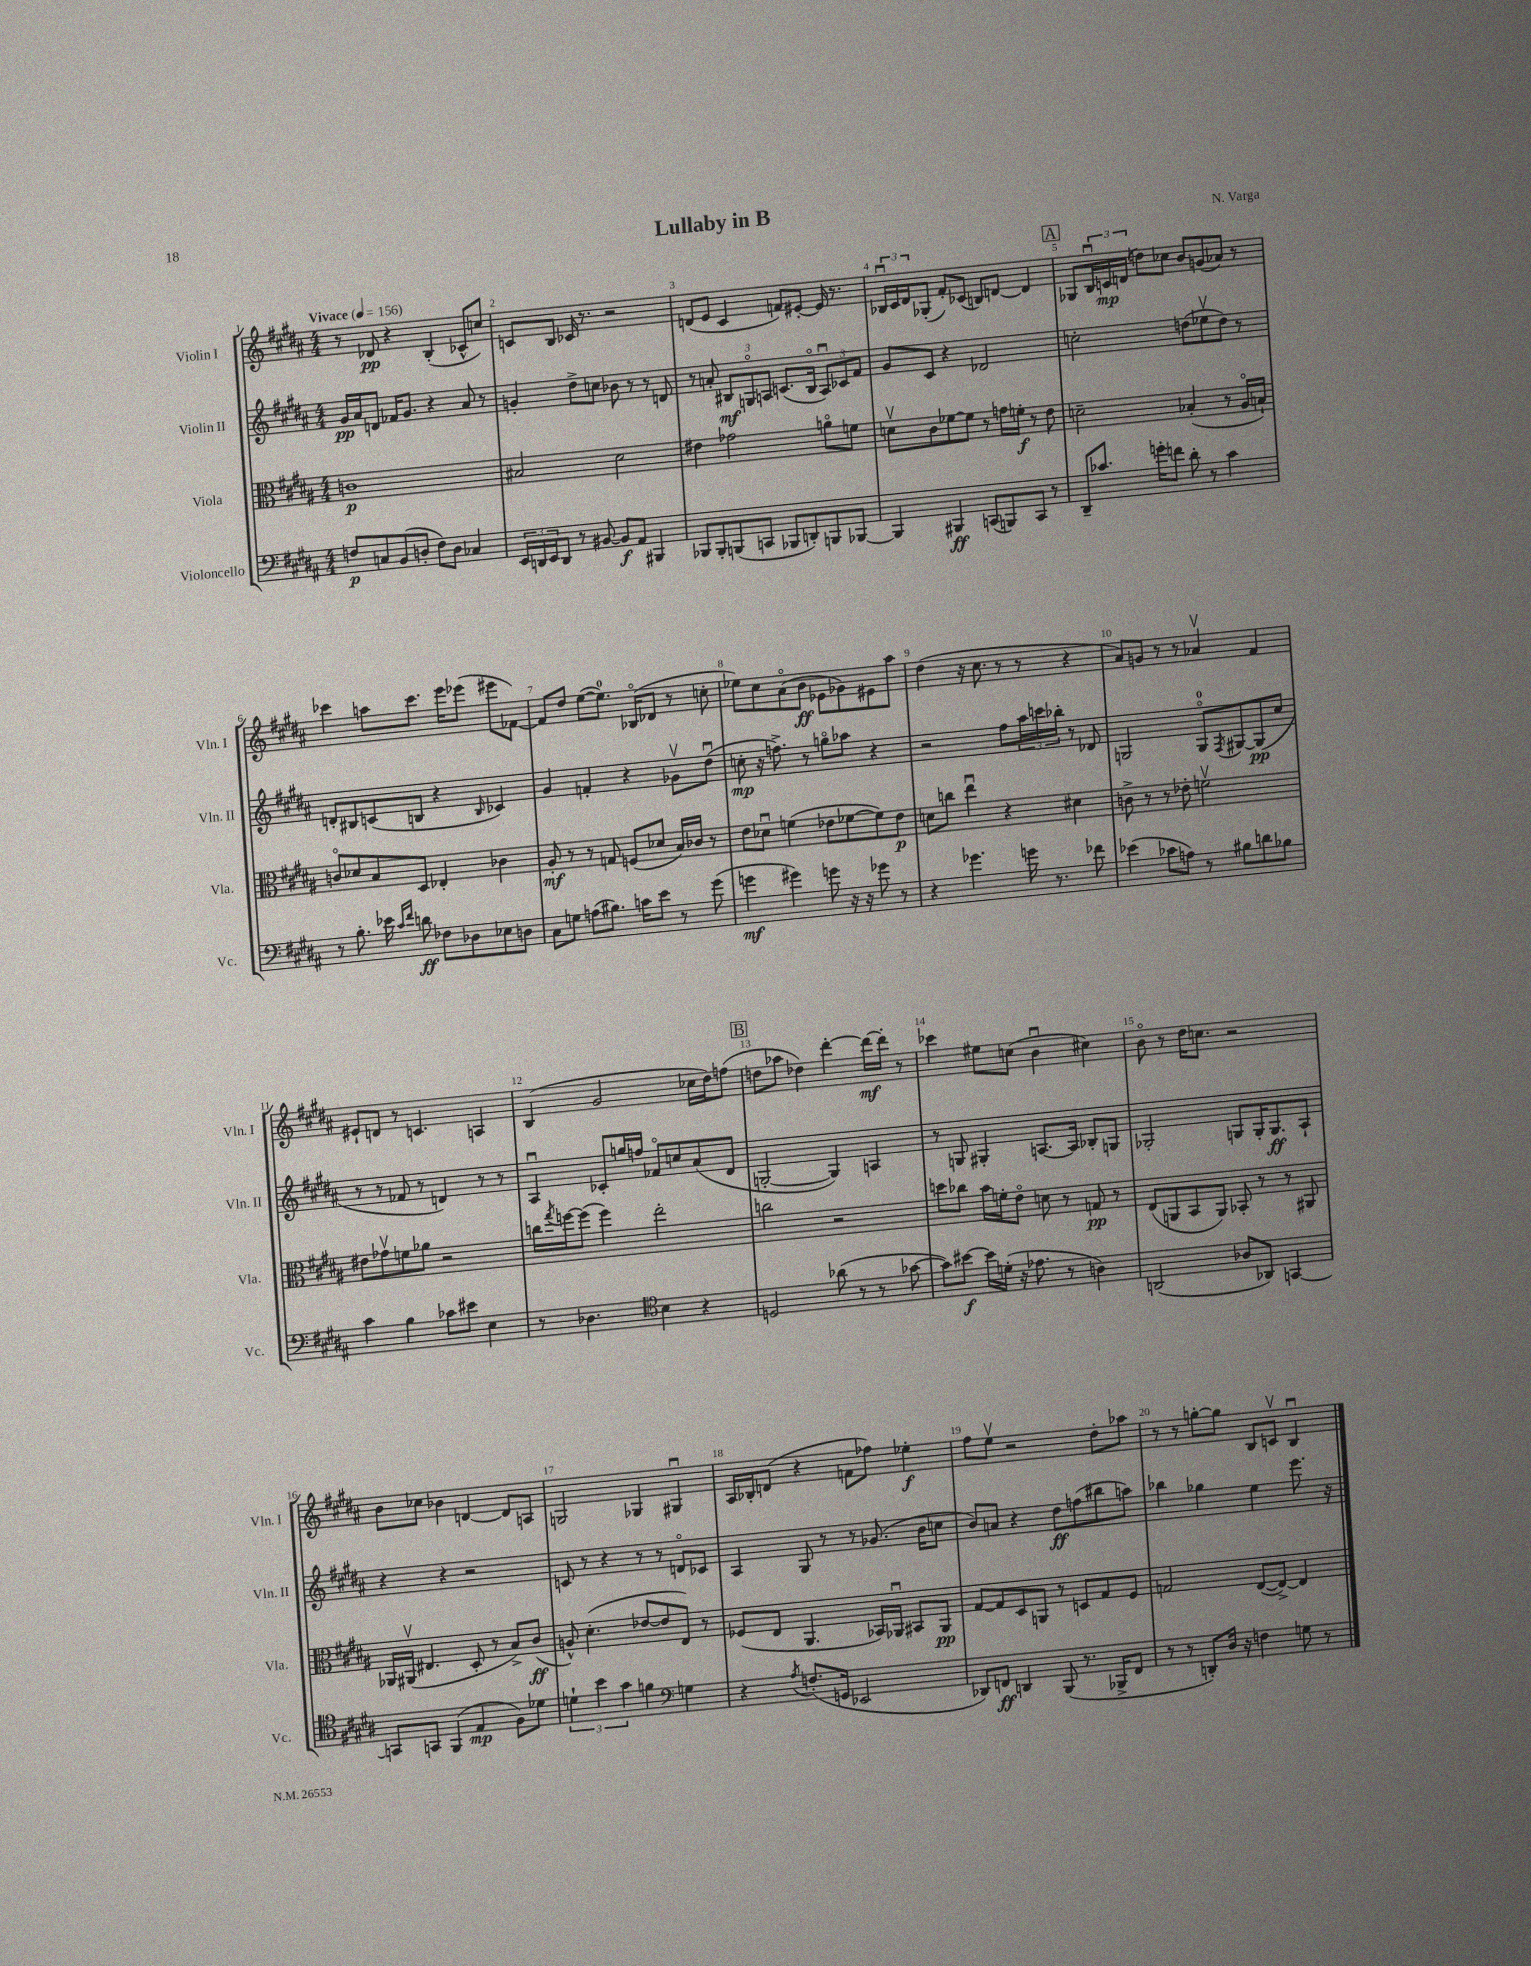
\header { title = "Lullaby in B" composer = "N. Varga" }
<<
\new StaffGroup <<
\new Staff = "s0" \with { instrumentName = "Violin I" shortInstrumentName = "Vln. I" } {
    \clef treble \key b \major \numericTimeSignature \time 4/4 \tempo "Vivace" 4 = 156
    r8 des'8\pp r4 b4-.( ces'8-^ c''8) |
    c'8 b8 ces'16 r8. r2 |
    d'8( e'8 cis'4 f'8) eis'8~-. eis'16 r8. |
    \tuplet 3/2 { bes16\downbow cis'16 dis'16 } ges8-.( fis'8-.) ces'8( b8) d'8~ d'4 |
    \mark \markup { \box "A" } ges8 \tuplet 3/2 { b16\downbow c'16\mp d'16( } d''8) ces''8 b'8 g'8( aes'8) r8 |
    ces'''4 a''8 ces'''8. e'''16 ees'''8( eis'''8 fes'8~) |
    fes'8 dis''8 e''8~( e''8.-0) bes16\flageolet( des'8 r8 c''8-. |
    ees''8) cis''8 ais'8\flageolet( b'8\ff ees'8 ges'8) eis'8 ais''8 |
    dis''4( r16 cis''8. r8 r8 r4 |
    ais'8) g'8 r8 r8 aes'4\upbow fis'4 |
    eis'8-! d'8 r8 c'4. a4 |
    b4( gis'2 ces''16 dis''16) f''8( |
    \mark \markup { \box "B" } d''8 aes''8 des''4) dis'''4~-. dis'''16~\mf dis'''16-. r8 |
    ces'''4 eis''8 c''8( b'4\downbow cis''4) |
    b'8\flageolet r8 dis''16 c''8. r2 |
    b'8 ces''8 bes'4 d'4~ d'8 a8 |
    g2 ges4 gis4\downbow |
    ais16 bes16-. d'8( r4 f'8 fes''8) ees''4-.\f |
    fis''8 e''8\upbow r2 dis''8-. aes''8 |
    r8 r8 g''8~-. g''8 b8 c'8\upbow b4\downbow \bar "|." |
}
\new Staff = "s1" \with { instrumentName = "Violin II" shortInstrumentName = "Vln. II" } {
    \clef treble \key b \major \numericTimeSignature \time 4/4
    gis'16\pp ais'16 d'8 fes'16 gis'8. r4 ais'8 r8 |
    g'4-. dis''8-> c''8 bes'8 r8 r8 d'8 |
    r8 a'8-. \tuplet 3/2 { bis8\mf g8\flageolet a8 } c'8.( bis16\flageolet \tuplet 3/2 { a8\downbow) ces'8 fis'8 } |
    gis'8 cis'8 r4 des'2 |
    \mark \markup { \box "A" } c''2-. d''8( ees''8\upbow d''8) r8 |
    d'8-. bis8 c'8( b8 r4 \grace { b16 } ces'4) |
    gis'4 f'4-. r4 ges'8\upbow dis''8\downbow( |
    c''8-.\mp r16 f''8.->) r8 g''8\flageolet aes''8 r4 |
    r2 fis''8 \tuplet 3/2 { ais''16 c'''16 bes''16-. } r8 des'8 |
    g2 g8-0\flageolet \acciaccatura { fis8 } gis8~ gis8\pp( cis''8 |
    r8 r8 fes'8 r8 d'4) r8 r8 |
    ais4\downbow ces'8-. g''16 f''16 fes'8\flageolet c''8 ais'8( dis'8 |
    \mark \markup { \box "B" } g2~-. g4) a4 |
    r8 g8 gis4-. a8.~ a16 bes8-. g8 |
    ges2-. g8 g16-. g8.\ff ais8-! |
    r4 r4 r2 |
    c'8 r8 r4 r8 r8 d'8\flageolet ces'8 |
    ais4 gis8 r8 r8 ges'8.( b'16 c''8 |
    b'8) a'8 r4 dis''8\ff f''8( bis''8 a''8) |
    bes''4 ges''4 e''4 e'''8. r16 \bar "|." |
}
\new Staff = "s2" \with { instrumentName = "Viola" shortInstrumentName = "Vla." } {
    \clef alto \key b \major \numericTimeSignature \time 4/4
    c'1\p |
    bis2 dis'2 |
    eis'4 ges'2 a'8\flageolet f'8 |
    d'8\upbow cis'8 fes'8~ fes'8 r8 g'16 f'16-.\f r8 e'8 |
    \mark \markup { \box "A" } d'2-- bes4-.( r8 ais16\flageolet b16-!) |
    c'8\flageolet des'8 b8 dis8 ees4-. ces'4 |
    ais8-.\mf r8 r8 g8 f8( des'8 b16) ces'16 r8 |
    e'8 des'8\downbow f'4( ees'8 fes'8~ fes'8) ees'8\p |
    d'8 c''8 e''4\downbow r4 dis'4 |
    c'8-> r8 r8 ees'8-. f'2\upbow |
    eis'8 ges'8\upbow f'8 aes'8 r2 |
    c''16 \acciaccatura { gis''8 } f''16~ f''8( f''4) e''2-. |
    \mark \markup { \box "B" } c''2 r2 |
    d''8 ces''8 b'16 f'16-. e'8\flageolet d'8 r8 g8\pp r8 |
    e8( a,8 b,8 a,8) bes,8-. r8 r8 ais,8 |
    aes,16 ais,16\upbow( eis4. dis8-. r8 b8->) cis'8\ff( |
    a8-^) dis'4.-.( ees'8~ ees'8 e8) r8 |
    fes8( e8 ais,4. bes,16) aes,16\downbow bis,8 aes,8\pp |
    gis8~ gis8 dis8 a,8 r8 d8 gis8 fis8 |
    g2 e8~( e8~->) e4 \bar "|." |
}
\new Staff = "s3" \with { instrumentName = "Violoncello" shortInstrumentName = "Vc." } {
    \clef bass \key b \major \numericTimeSignature \time 4/4
    f8\p c8 b,8( d8-. f8) d8 ces4 |
    \tuplet 3/2 { e,16 d,16 e,16 } d,8 r8 bis,8~ bis,8\f ais,8 bis,,4 |
    bes,,8 bes,,8-. b,,8( c,8 bes,,8 d,8-.) b,,8 bes,,8~ |
    bes,,4 bis,,4\ff c,8( b,,8) c,8 r8 |
    \mark \markup { \box "A" } dis,8-- ces'8. g'16-. f'8 dis'8-. r8 ces'4 |
    r8 b8.-. ees'16 \grace { cis'16 fis'16 } d'8\ff fes8 des8 ees8 d8 |
    cis8 g8 a8( bis8.) c'16 e'8 r8 gis'8( |
    g'4\mf gis'4) g'8 r16 r16 ges'8 r8 |
    r4 ges'4. g'16 r8. fes'8 |
    ees'4( ces'8 a8) r8 bis8 d'8 bes8 |
    cis'4 b4 ces'8 eis'8 e4 |
    r8 des4. \clef tenor b4 r4 |
    \mark \markup { \box "B" } d2 aes'8( r8 r8 ges'8~ |
    ges'8) bis'8~\f bis'16 d'16-.( r16 ees'8. r8 a4) |
    a,2( aes8 aes,8) g,4~ |
    g,8 g,8 fis,4( e4\mp fis8) des'8 |
    \tuplet 3/2 { d'4-! b'4 gis'4 } f'4 \clef bass g4 |
    r4 \acciaccatura { ais8 } f8.-.( g,16 ees,2 |
    des,8) f,8\ff d,4 b,,8( r8. bes,,16-> f,8 |
    r8 r8 d,8-.) dis16 r16 f4 g8 r8 \bar "|." |
}
>>
>>
\layout { \context { \Score \override BarNumber.break-visibility = ##(#f #t #t) barNumberVisibility = #all-bar-numbers-visible } }
